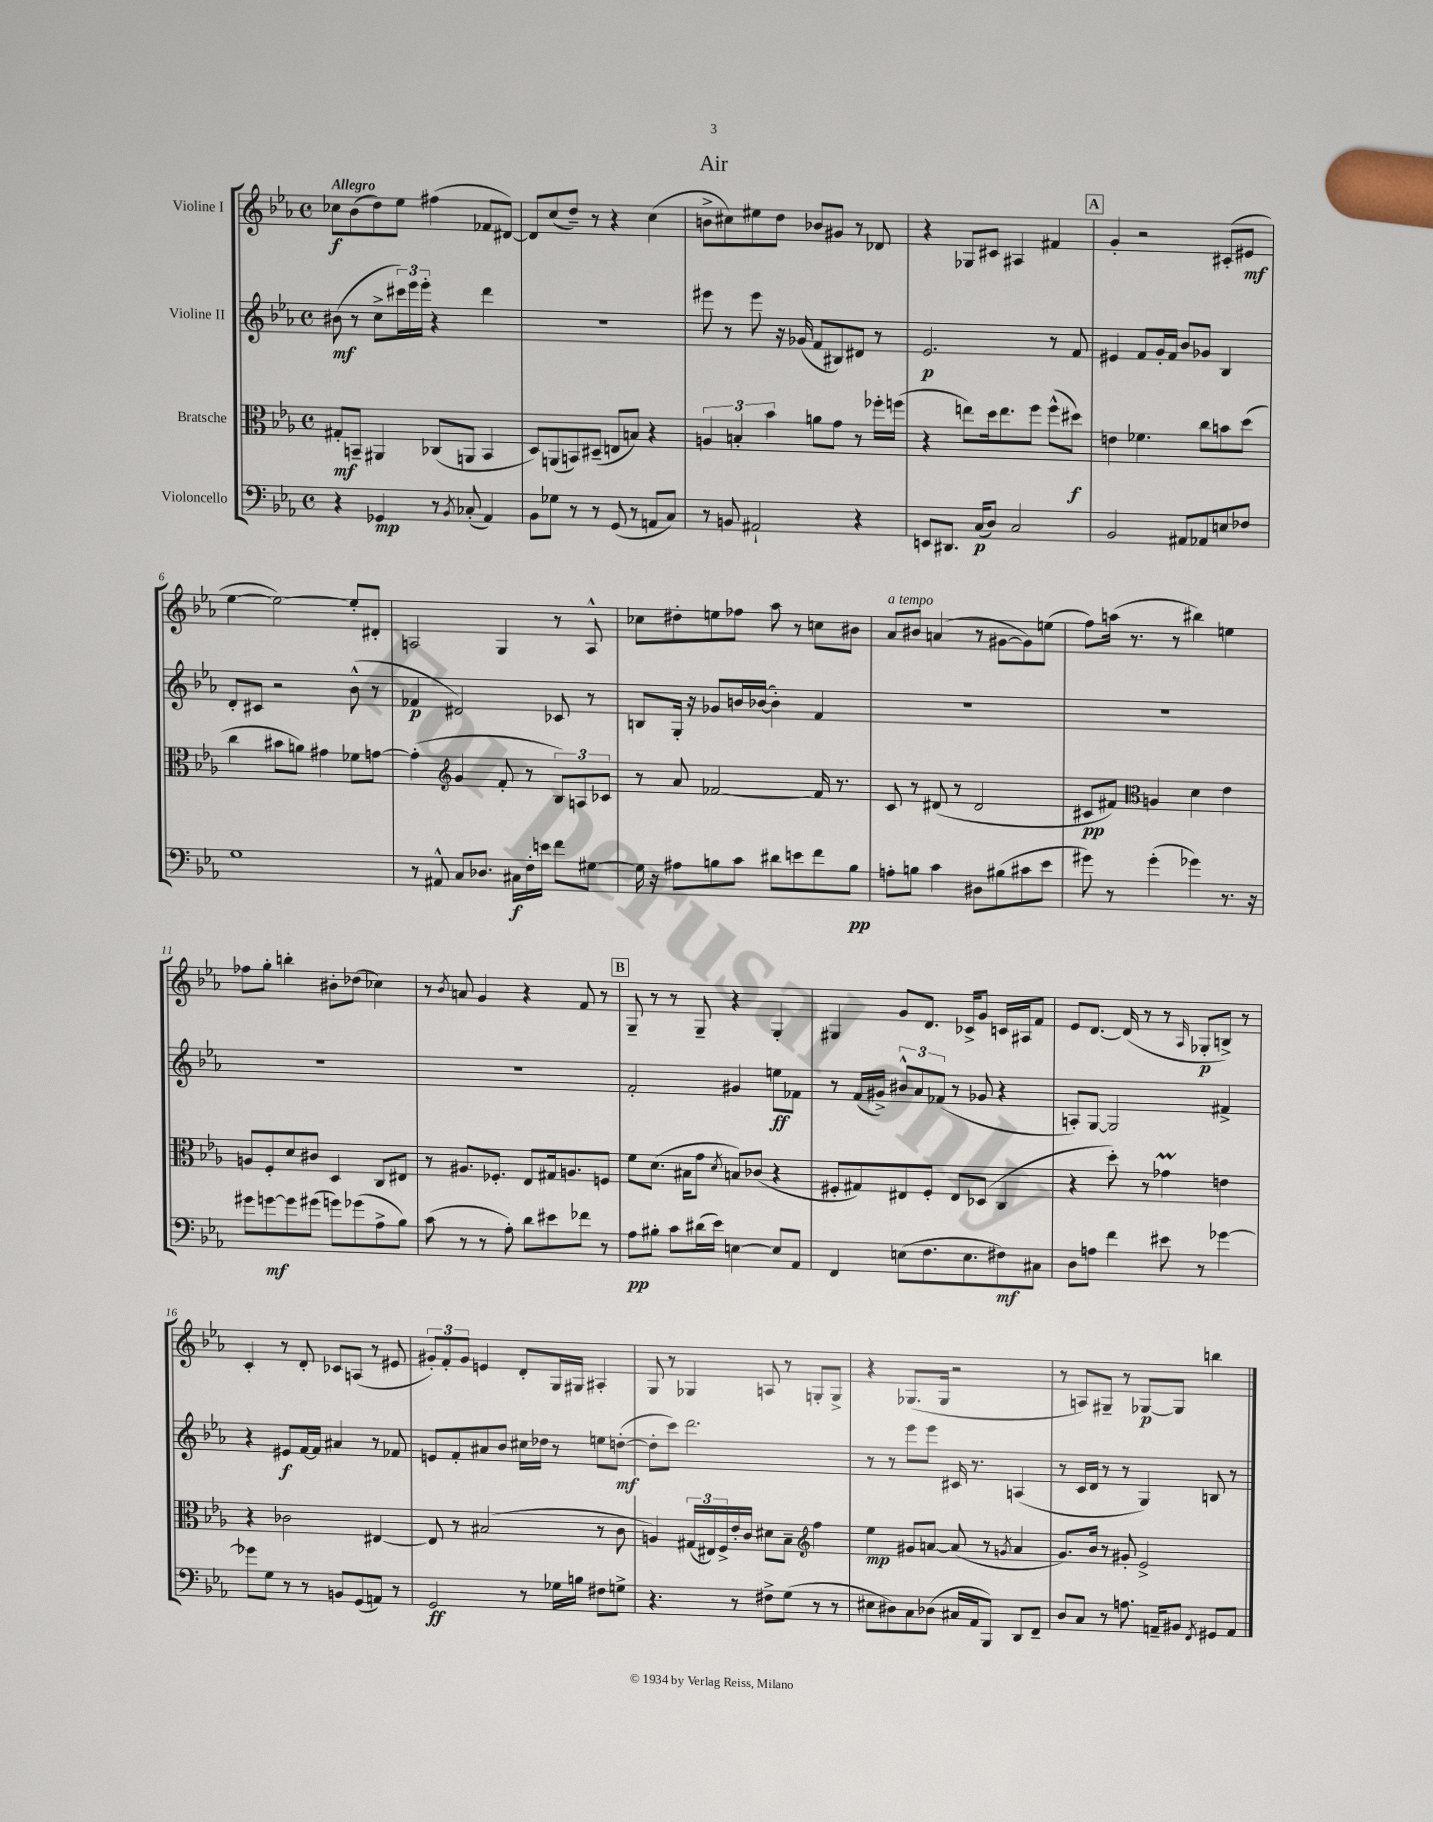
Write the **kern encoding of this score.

**kern	**dynam	**kern	**dynam	**kern	**dynam	**kern	**dynam
*part4	*part4	*part3	*part3	*part2	*part2	*part1	*part1
*staff4	*staff4	*staff3	*staff3	*staff2	*staff2	*staff1	*staff1
*I"Violoncello	*	*I"Bratsche	*	*I"Violine II	*	*I"Violine I	*
*clefF4	*	*clefC3	*	*clefG2	*	*clefG2	*
*k[b-e-a-]	*	*k[b-e-a-]	*	*k[b-e-a-]	*	*k[b-e-a-]	*
*M4/4	*	*M4/4	*	*M4/4	*	*M4/4	*
*met(c)	*	*met(c)	*	*met(c)	*	*met(c)	*
=1	=1	=1	=1	=1	=1	=1	=1
!	!	!	!	!	!	!LO:TX:a:B:t=Allegro	!
4r	.	8G#X'/L	mf	(8b#X\	mf	8cc-X\L	f
.	.	8BBn~/J	.	8r	.	(8b-\	.
4GG-X/	mp	4AA#X/	.	8cc^\L	.	8dd\)	.
.	.	.	.	24ccc#X\L)	.	8ee-\J	.
.	.	.	.	24eee-\	.	.	.
.	.	.	.	24eee-'\JJ	.	.	.
8r	.	(8C-X/L	.	4r	.	(4ff#X\	.
8qBB-/	.	.	.	.	.	.	.
(8C-X'/	.	8AAn/J	.	.	.	.	.
4AA-/)	.	4BB/	.	4ddd\	.	8f-X/L	.
.	.	.	.	.	.	[8d#X/J)	.
=2	=2	=2	=2	=2	=2	=2	=2
8BB-\L	.	8D/L)	.	1r	.	8d#/L]	.
8G-X\J	.	(8AAn/	.	.	.	(8cc/	.
8r	.	8BBn/)	.	.	.	8dd~/J)	.
8r	.	(8D#X~/J	.	.	.	8r	.
(8GG/	.	8En/L	.	.	.	4r	.
8r	.	8Bn/J)	.	.	.	.	.
8AAn/L	.	4r	.	.	.	(4cc\	.
8C/J)	.	.	.	.	.	.	.
=3	=3	=3	=3	=3	=3	=3	=3
8r	.	6An/	.	8eee#X\	.	8bn^\L	.
8BBn/	.	.	.	8r	.	8cc#X\)	.
.	.	6Bn'/	.	.	.	.	.
2AA#X`/	.	.	.	8eee#\	.	8ee#X\	.
.	.	6b-\	.	.	.	.	.
.	.	.	.	16r	.	8dd\J	.
.	.	.	.	(16g-X/	.	.	.
.	.	8an\L	.	8f/L	.	8b-X/L	.
.	.	8g\J	.	8B#X/)	.	8g#X/J	.
4r	.	8r	.	8d#X/J	.	8r	.
.	.	16ff-X'\LL	.	8r	.	8d-X/	.
.	.	(16ffn\JJ	.	.	.	.	.
=4	=4	=4	=4	=4	=4	=4	=4
8EEn/L	.	4r	.	2.e-/	p	4r	.
8.DD#X/J	.	.	.	.	.	.	.
.	.	8een\L)	.	.	.	8G-X/L	.
(16C/KL	p	.	.	.	.	.	.
8D/J)	.	16dd\k	.	.	.	8c#X/J	.
.	.	8.ee\	.	.	.	.	.
2C/	.	.	.	.	.	4A#X/	.
.	.	8ff\J	.	.	.	.	.
.	.	(8ff^^\L	.	8r	.	4f#X/	.
.	.	8dd#X\J)	f	8f/	.	.	.
!!LO:REH:place=s1:t=A
=5	=5	=5	=5	=5	=5	=5	=5
2BB-/	.	4en\	.	4e#X/	.	4g'/	.
.	.	4.f-X\	.	8f/L	.	2r	.
.	.	.	.	16g'/L	.	.	.
.	.	.	.	16f/JJ	.	.	.
8AA#X/L	.	.	.	8b-/L	.	.	.
8AA-X/	.	8cc\L	.	8g-X/J	.	.	.
8En/	.	8bn\	.	4B-/	.	(8c#X'/L	.
8F-X/J	.	(8dd\J	.	.	.	8e#X/J	mf
!!LO:LB:g=z
=6	=6	=6	=6	=6	=6	=6	=6
1G	.	4cc\	.	8d'/L	.	[4ee-\	.
.	.	.	.	8c#X/J	.	.	.
.	.	8b#X\L	.	2r	.	2ee-\_)	.
.	.	8an\J)	.	.	.	.	.
.	.	4g#X\	.	.	.	.	.
.	.	8f-X\L	.	(8b-^^\	.	8ee-'/L]	.
.	.	[8gn\J	.	8r	.	8d#X'/J	.
=7	=7	=7	=7	=7	=7	=7	=7
8r	.	(4g'\]	.	4f-X/	p	2An/	.
8AA#X^^/	.	.	.	.	.	.	.
*	*	*clefG2	*	*	*	*	*
8C/L	.	4g/	.	2d#X/)	.	.	.
8.D-X/J	.	.	.	.	.	.	.
.	.	8f'/	.	.	.	4G/	.
16C#X\LL	f	.	.	.	.	.	.
16F'\	.	8r	.	.	.	.	.
16en\JJ	.	.	.	.	.	.	.
8f\L	.	12B-/L)	.	8c-X/	.	8r	.
.	.	12An/	.	.	.	.	.
[8G#X\J	.	.	.	8r	.	8A^^/	.
.	.	12c-X/J	.	.	.	.	.
=8	=8	=8	=8	=8	=8	=8	=8
16G#\]	.	8r	.	8Bn/L	.	8cc-X\L	.
16r	.	.	.	.	.	.	.
8A#X\L	.	8a-/	.	16G'/Jk	.	8dd#X'\	.
.	.	.	.	16r	.	.	.
8Bn\	.	[2f-X/	.	8g-X/L	.	8een\	.
8c\J	.	.	.	16bn/L	.	8ff-X\J	.
.	.	.	.	([16b-X/JJ	.	.	.
8d#X\L	.	.	.	4b-'\])	.	8aa-\	.
8en\	.	.	.	.	.	8r	.
8f\	.	16f-/]	.	4f/	.	8ccn\L	.
.	.	8.r	.	.	.	.	.
8B\J	pp	.	.	.	.	8b#X\J	.
=9	=9	=9	=9	=9	=9	=9	=9
!	!	!	!	!	!	!LO:TX:a:i:t=a tempo	!
8An'\L	.	8c/	.	1r	.	8a-/L	.
8Bn\J	.	8r	.	.	.	8b#X/J	.
4c\	.	(8d#X/	.	.	.	(4an/	.
.	.	8r	.	.	.	.	.
8D#X\L	.	2d#/	.	.	.	8r	.
(8B#X\	.	.	.	.	.	[8g#X\L	.
8c#X\	.	.	.	.	.	8g#\])	.
8e-\J	.	.	.	.	.	(8een\J	.
=10	=10	=10	=10	=10	=10	=10	=10
8g#X\)	.	8c#X/L	pp	1r	.	8ff\L)	.
8r	.	8f#X/J)	.	.	.	(16aan\Jk	.
.	.	.	.	.	.	8.r	.
*	*	*clefC3	*	*	*	*	*
(4g#'\	.	4An/	.	.	.	.	.
.	.	.	.	.	.	8r	.
4g-X\)	.	4d\	.	.	.	4bb#X\)	.
8.r	.	4e-\	.	.	.	4een\	.
16r	.	.	.	.	.	.	.
!!LO:LB:g=z
=11	=11	=11	=11	=11	=11	=11	=11
8g#X\L	.	8An/L	.	1r	.	8ff-X\L	.
[8gn\	mf	8F'/	.	.	.	8gg'\J	.
8g\]	.	8d/	.	.	.	4bbn'\	.
(8g#X\J	.	8c#X/J	.	.	.	.	.
8gn\L)	.	4D/	.	.	.	8b#X'\L	.
(8g-X\	.	.	.	.	.	(8dd-X\J	.
8A-^\	.	8C/L	.	.	.	4cc-X\)	.
8B-\J)	.	8E#X/J	.	.	.	.	.
=12	=12	=12	=12	=12	=12	=12	=12
(8c\	.	8r	.	1r	.	8r	.
.	.	.	.	.	.	8qb-/	.
8r	.	8.A#X/L	.	.	.	8an/	.
8r	.	.	.	.	.	4g/	.
.	.	8.F-X'/J	.	.	.	.	.
8A-'\)	.	.	.	.	.	.	.
8d\L	.	8E-/L	.	.	.	4r	.
8e#X\	.	16G#X/k	.	.	.	.	.
.	.	8.An/	.	.	.	.	.
8f-X\J	.	.	.	.	.	8f/	.
8r	.	8Fn/J	.	.	.	8r	.
!!LO:REH:place=s1:t=B
=13	=13	=13	=13	=13	=13	=13	=13
8A-\L	pp	8f\L	.	2f'/	.	8G~/	.
8B#X'\J	.	(8.d\J	.	.	.	8r	.
8c\L	.	.	.	.	.	8r	.
.	.	16B#X\KL	.	.	.	.	.
(16d#X\L	.	8g\J	.	.	.	8G~/	.
16e-\JJ)	.	.	.	.	.	.	.
.	.	8qd/	.	.	.	.	.
[4En\	.	8Bn/L)	.	4g#X/	.	4r	.
.	.	(8c-X/J	.	.	.	.	.
8E/L]	.	4r	.	8een\L	ff	4G'/	.
8AA-/J	.	.	.	8f-X\J	.	.	.
=14	=14	=14	=14	=14	=14	=14	=14
4FF/	.	8F#X'/L	.	8r	.	4G#X/	.
.	.	8G#X/)	.	(16f/LL	.	.	.
.	.	.	.	16g#X^/JJ)	.	.	.
(8En\L	.	8E#X/	.	12b#X^^/L	.	8g/L	.
.	.	.	.	12a-/	.	.	.
8.F\	.	8F#'/J	.	.	.	8.d/J	.
.	.	.	.	(12f-X/J	.	.	.
.	.	8E#/L	.	8r	.	.	.
8.E\	.	.	.	.	.	16c-X^/KL	.
.	.	(8D-X/J	.	8g-X/	.	8g/J	.
8F#X\)	mf	4C/	.	4r	.	16cn/LL	.
.	.	.	.	.	.	16A#X/J	.
8C#X\J	.	.	.	.	.	8f/J	.
=15	=15	=15	=15	=15	=15	=15	=15
8D\L	.	4r	.	8An'/L)	.	8e-/L	.
8An\J	.	.	.	[8G/J	.	[8.d/J	.
4f\	.	8dd'\)	.	2G/]	.	.	.
.	.	.	.	.	.	(16d/]	.
.	.	8r	.	.	.	8r	.
8e#X\	.	4g-XM\	.	.	.	8r	.
.	.	.	.	.	.	16qqA-/	.
8r	.	.	.	.	.	8G-X'/L	p
[4g-X\	.	4en\	.	4f#X^/	.	8Bn^/J)	.
.	.	.	.	.	.	8r	.
!!LO:LB:g=z
=16	=16	=16	=16	=16	=16	=16	=16
8g-X\L]	.	4r	.	4r	.	4c'/	.
8G\J	.	.	.	.	.	.	.
8r	.	2c-X\	.	8e#X/L	f	8r	.
8r	.	.	.	[16f/L	.	8d'/	.
.	.	.	.	16f/JJ]	.	.	.
8BBn/L	.	.	.	4a#X/	.	8c-X/L	.
(8GG/	.	.	.	.	.	(8An/J	.
8AAn/J)	.	[4E#X/	.	8r	.	8r	.
8r	.	.	.	8f-X/	.	8e#X/	.
=17	=17	=17	=17	=17	=17	=17	=17
2GG/	ff	8E#/]	.	8en/L	.	12g#X'/L)	.
.	.	.	.	.	.	12f'/	.
.	.	8r	.	8f'/	.	.	.
.	.	.	.	.	.	12g#/J	.
.	.	(2B#X/	.	8a#X/	.	4en/	.
.	.	.	.	8b-/J	.	.	.
8r	.	.	.	16cc#X\LL	.	8d'/L	.
.	.	.	.	16dd-X\JJ	.	.	.
16G-X\LL	.	.	.	8r	.	16G/L	.
16Bn\JJ	.	.	.	.	.	16G#X/JJ	.
8F#X\L	.	8r	.	8een\L	.	4A#X'/	.
8Gn^\J	.	8c\	.	([8ddn'\J	mf	.	.
=18	=18	=18	=18	=18	=18	=18	=18
4.r	.	4An/)	.	8dd'\L]	.	8G/	.
.	.	.	.	8ccc\J)	.	8r	.
.	.	(24G#X/LL	.	2.ddd\	.	4G-X/	.
.	.	24E#X/)	.	.	.	.	.
.	.	24F^/	.	.	.	.	.
8r	.	16e-'/	.	.	.	.	.
.	.	16c/JJ	.	.	.	.	.
8F#X^\L	.	8d#X\L	.	.	.	8An/	.
(8G\J	.	8B-~\J	.	.	.	8r	.
*	*	*clefG2	*	*	*	*	*
8r	.	4ff\	.	.	.	8Gn'/L	.
8r	.	.	.	.	.	8G^/J	.
=19	=19	=19	=19	=19	=19	=19	=19
8E#X\L	.	4ee-\	mp	8r	.	4r	.
8D#X\)	.	.	.	8r	.	.	.
8C\	.	8g#X/L	.	8eee-\L	.	(8.G-X/L	.
(8D-X\J	.	[8an/J	.	8eee-\J	.	.	.
.	.	.	.	.	.	16G-/Jk	.
16C#X/LL	.	(8a/]	.	16c#X/	.	2r	.
16AA-/J	.	.	.	8.r	.	.	.
8BBB-/J)	.	8r	.	.	.	.	.
.	.	8qgn/	.	.	.	.	.
8DD/L	.	4a/	.	(4An/	.	.	.
8FF~/J	.	.	.	.	.	.	.
=20	=20	=20	=20	=20	=20	=20	=20
8D/L	.	8.g/L)	.	8r	.	8r	.
8C/J	.	.	.	16c/LL	.	8An/L)	.
.	.	16b-/Jk	.	16d/JJ	.	.	.
8r	.	8r	.	8r	.	8G#X~/J	.
8.An\	.	8g#X'/	.	8r	.	8r	.
.	.	2e-^/	.	4G/)	.	[8G-X/L	p
16AAn~/KL	.	.	.	.	.	.	.
8BB#X/J	.	.	.	.	.	8G-/J]	.
8qFF/	.	.	.	.	.	.	.
8GG#X/L	.	.	.	8Bn/	.	4bbn\	.
8AA/J	.	.	.	8r	.	.	.
==	==	==	==	==	==	==	==
*-	*-	*-	*-	*-	*-	*-	*-
